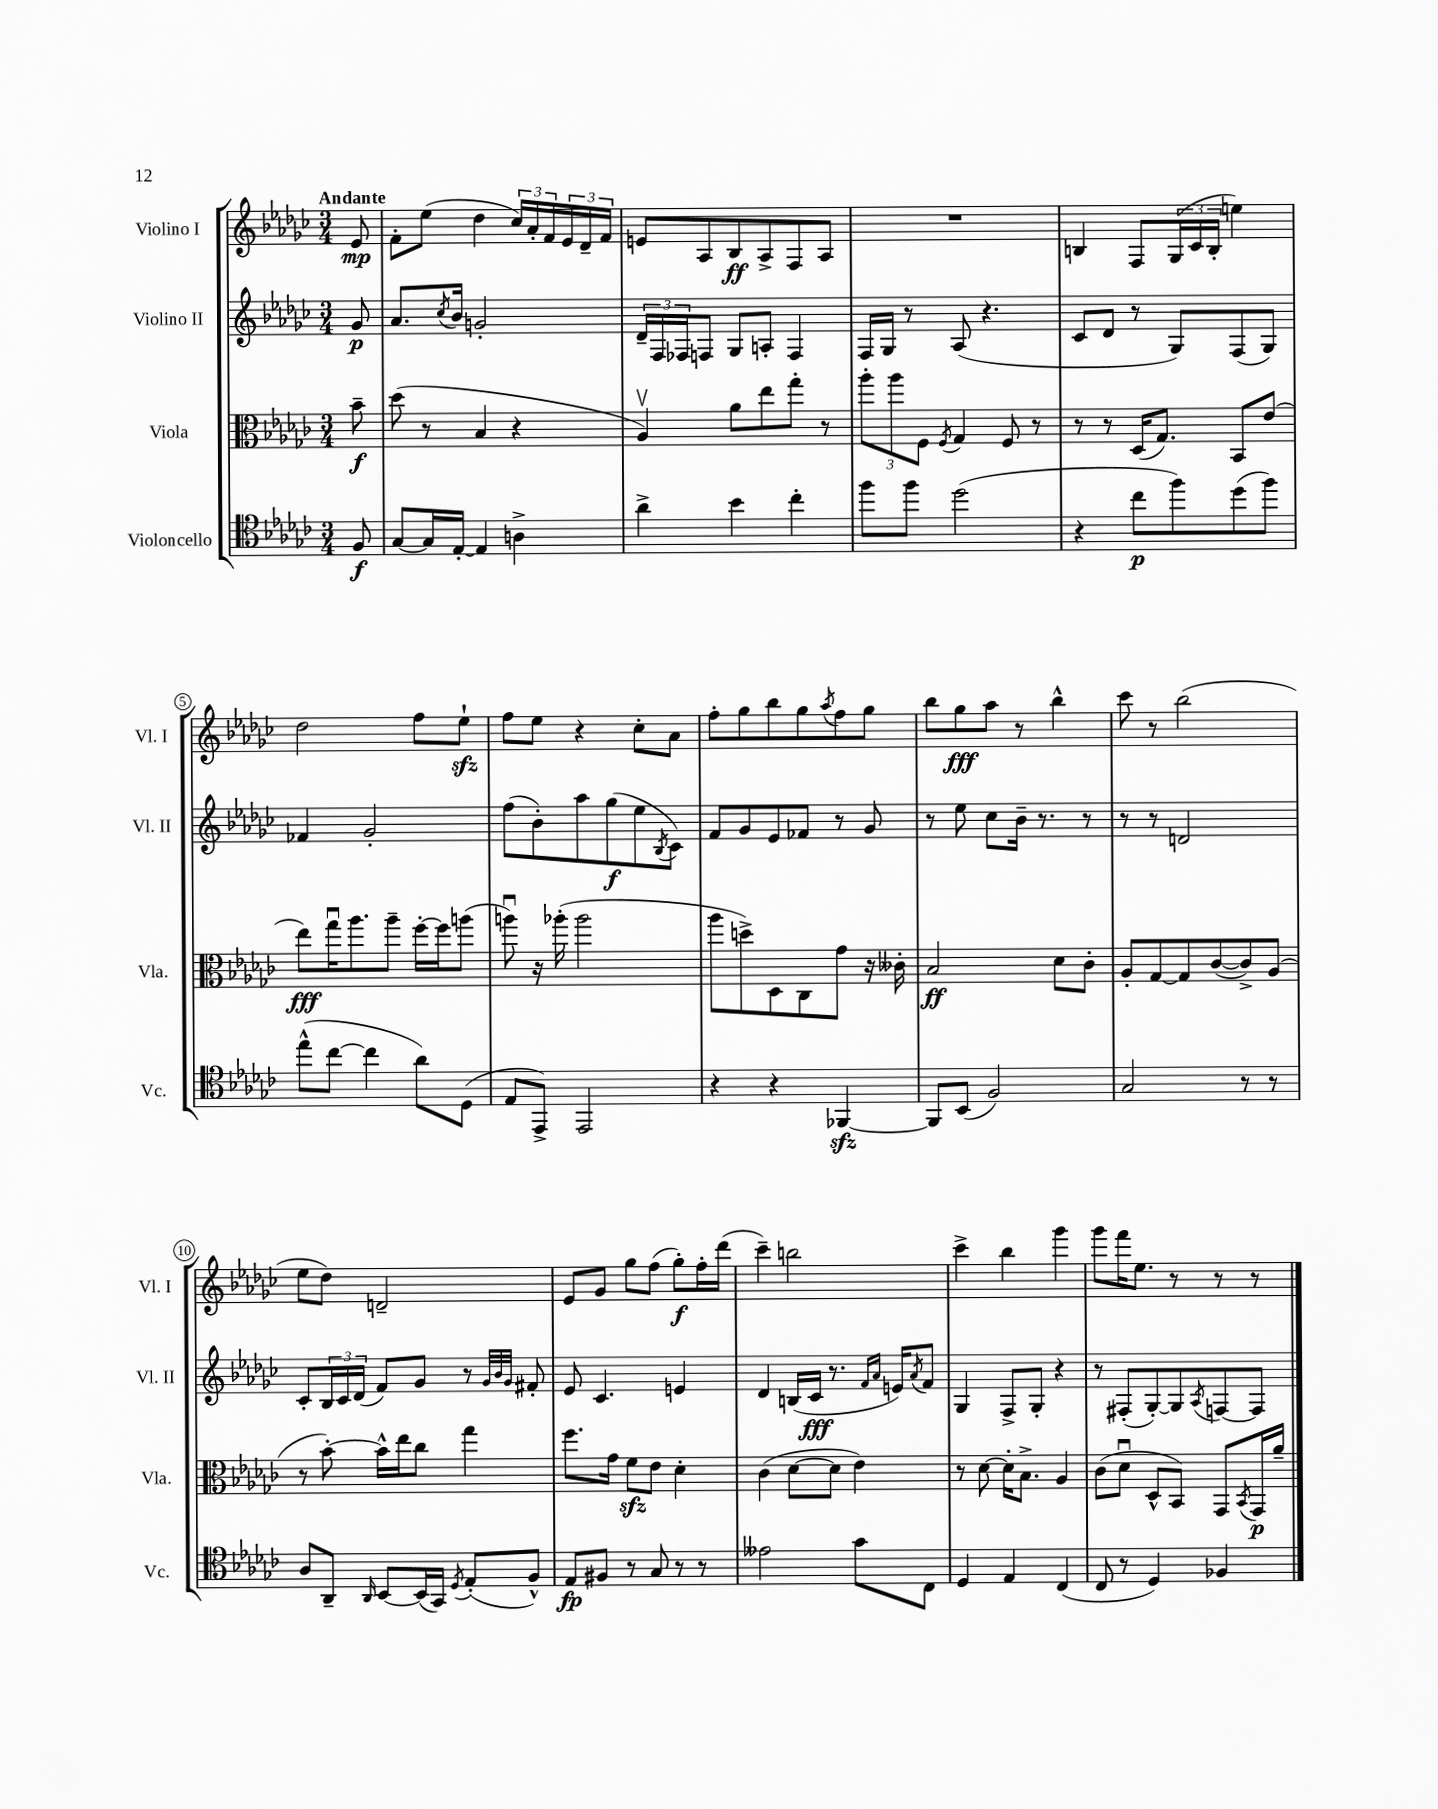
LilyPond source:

<<
\new StaffGroup <<
\new Staff = "s0" \with { instrumentName = "Violino I" shortInstrumentName = "Vl. I" } {
    \clef treble \key ges \major \numericTimeSignature \time 3/4 \partial 8 \tempo "Andante"
    ees'8\mp |
    f'8-. ees''8( des''4 \tuplet 3/2 { ces''16) aes'16-. f'16 } \tuplet 3/2 { ees'16 des'16-- f'16 } |
    e'8 aes8 bes8\ff aes8-> f8 aes8 |
    R2. |
    b4 f8 \tuplet 3/2 { ges16( ces'16 b16-. } e''4) |
    des''2 f''8 ees''8-!\sfz |
    f''8 ees''8 r4 ces''8-. aes'8 |
    f''8-. ges''8 bes''8 ges''8 \acciaccatura { aes''8 } f''8 ges''8 |
    bes''8 ges''8\fff aes''8 r8 bes''4-^ |
    ces'''8 r8 bes''2( |
    ees''8 des''8) d'2-- |
    ees'8 ges'8 ges''8 f''8( ges''8-.\f) f''16-. des'''16( |
    ces'''4--) b''2 |
    ces'''4-> bes''4 ges'''4 |
    ges'''8 f'''16 ees''8. r8 r8 r8 \bar "|." |
}
\new Staff = "s1" \with { instrumentName = "Violino II" shortInstrumentName = "Vl. II" } {
    \clef treble \key ges \major \numericTimeSignature \time 3/4 \partial 8
    ges'8\p |
    aes'8. \acciaccatura { ces''8 } bes'16 g'2-. |
    \tuplet 3/2 { des'16-- f16 fes16 } f8 ges8 a8-. f4 |
    f16 ges16 r8 aes8( r4. |
    ces'8 des'8 r8 ges8) f8( ges8) |
    fes'4 ges'2-. |
    f''8( bes'8-.) aes''8 ges''8\f( ees''8 \acciaccatura { bes8 } ces'8) |
    f'8 ges'8 ees'8 fes'8 r8 ges'8 |
    r8 ees''8 ces''8 bes'16-- r8. r8 |
    r8 r8 d'2 |
    ces'8-. \tuplet 3/2 { bes16 ces'16 des'16( } f'8) ges'8 r8 \grace { ges'32 bes'32 ges'32 } fis'8-. |
    ees'8 ces'4. e'4 |
    des'4 b16( ces'16\fff r8. \grace { f'16 aes'16 } e'16) \acciaccatura { aes'8 } f'8 |
    ges4 f8-> ges8-. r4 |
    r8 fis8-.( ges8~-.) ges8 \acciaccatura { aes8 } f8~ f8 \bar "|." |
}
\new Staff = "s2" \with { instrumentName = "Viola" shortInstrumentName = "Vla." } {
    \clef alto \key ges \major \numericTimeSignature \time 3/4 \partial 8
    bes'8--\f |
    des''8( r8 bes4 r4 |
    aes4\upbow) aes'8 ees''8 ges''8-. r8 |
    \tuplet 3/2 { aes''8-. aes''8 f8 } \acciaccatura { f8 } ges4 f8 r8 |
    r8 r8 des16( ges8.) bes,8 ees'8( |
    ees''8\fff) ges''16\downbow aes''8. aes''8-- f''16~-. f''16 a''8( |
    a''8\downbow) r16 aes''16-.( aes''2 |
    aes''8 d''8->) des8 ces8 ges'8 r16 ceses'16-. |
    bes2\ff des'8 ces'8-. |
    aes8-. ges8~ ges8 ces'8~( ces'8->) aes8( |
    r8 bes'8~-.) bes'16-^ ees''16 ces''8 ges''4 |
    f''8. ges'16 f'8\sfz ees'8 des'4-. |
    ces'4( des'8~ des'8 ees'4) |
    r8 des'8~ des'16-. bes8.-> aes4 |
    ces'8( des'8\downbow des8-^ bes,8) ges,8 \acciaccatura { bes,8 } ges,16\p aes'16-- \bar "|." |
}
\new Staff = "s3" \with { instrumentName = "Violoncello" shortInstrumentName = "Vc." } {
    \clef tenor \key ges \major \numericTimeSignature \time 3/4 \partial 8
    f8\f |
    ges8~ ges16 ees16~-. ees4 a4-> |
    aes'4-> bes'4 ces''4-. |
    f''8 f''8 des''2( |
    r4 ces''8\p f''8) des''8( f''8) |
    ees''8-^( ces''8~ ces''4 aes'8) des8( |
    ees8 ees,8->) ees,2 |
    r4 r4 fes,4~\sfz |
    fes,8 bes,8( f2) |
    ges2 r8 r8 |
    aes8 aes,8-- \grace { aes,16 } bes,8~ bes,16( ges,16) \acciaccatura { des8 } ees8-.( f8-^) |
    ees8\fp fis8 r8 ges8 r8 r8 |
    eeses'2 ges'8 ces8 |
    des4 ees4 ces4( |
    ces8 r8 des4) fes4 \bar "|." |
}
>>
>>
\layout { \context { \Score \override BarNumber.stencil = #(make-stencil-circler 0.1 0.3 ly:text-interface::print) } }
